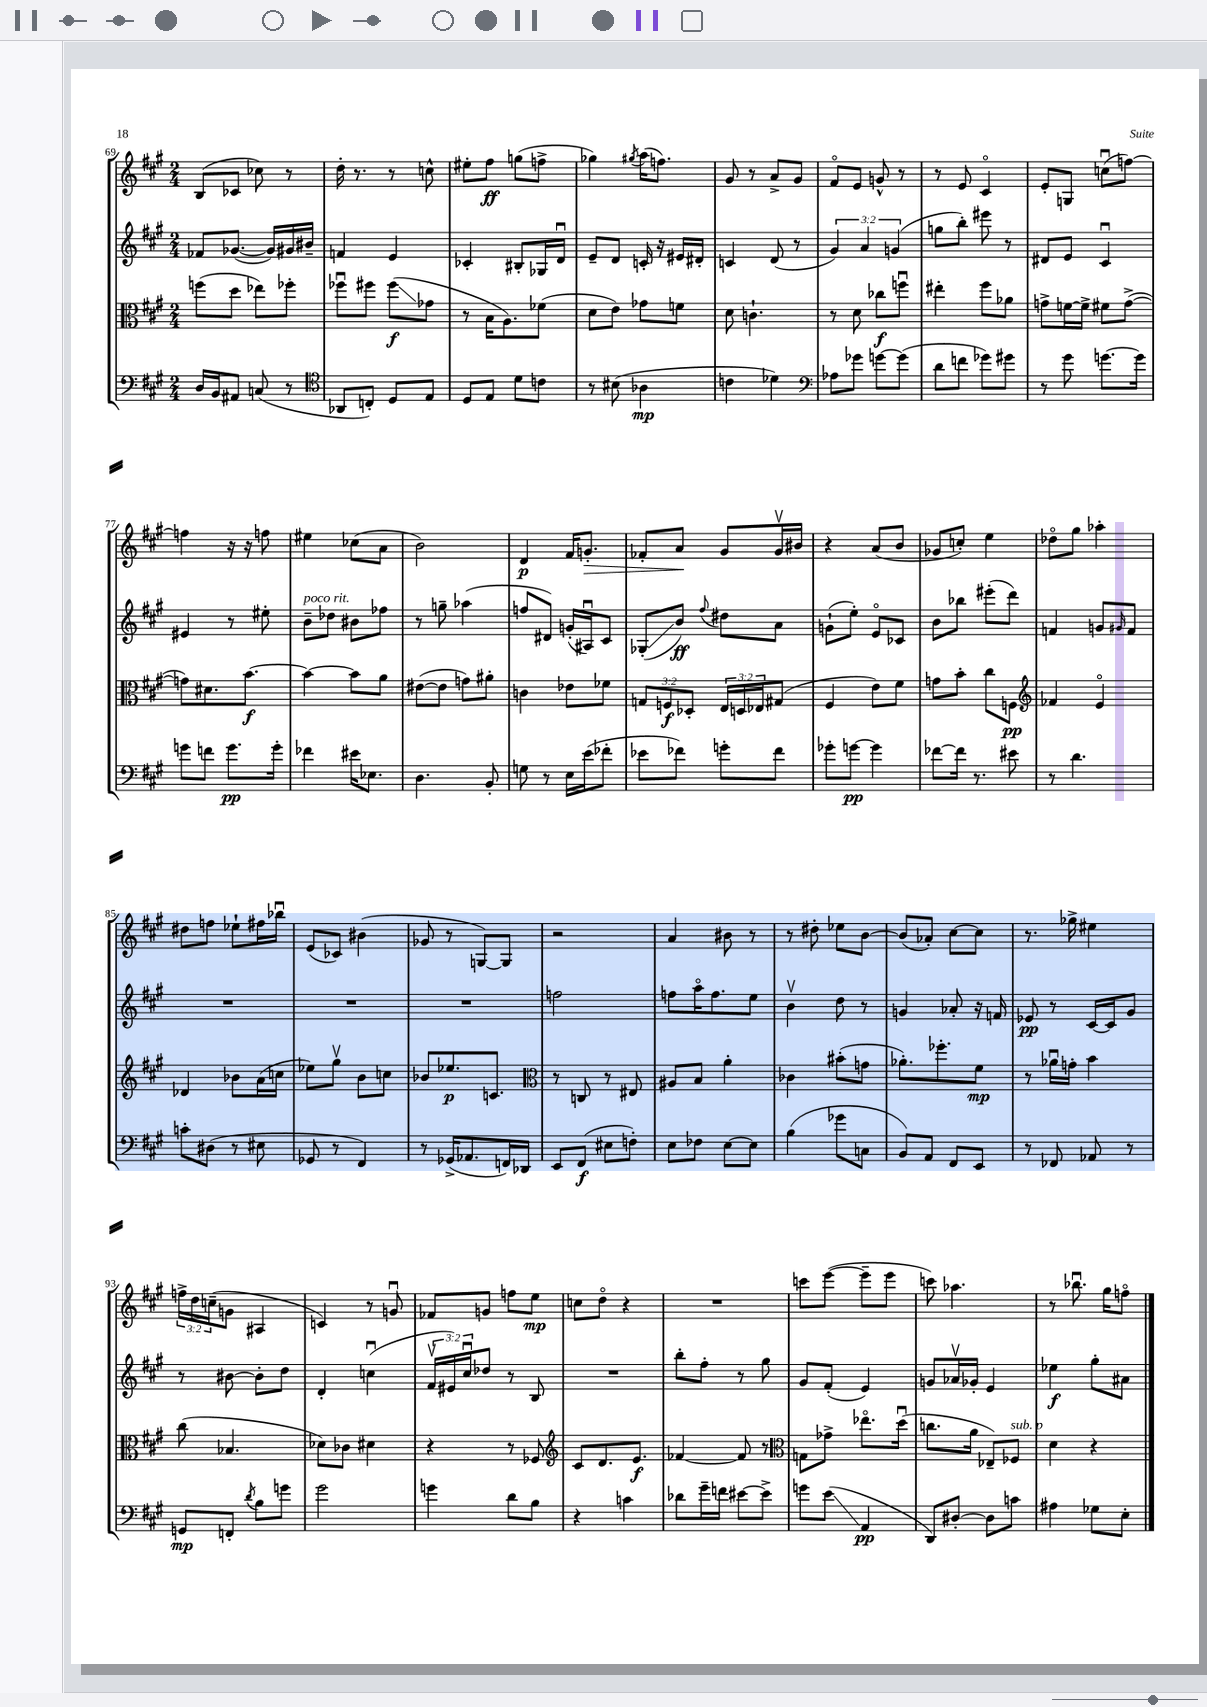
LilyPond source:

<<
\new StaffGroup <<
\new Staff = "s0" {
    \clef treble \key a \major \numericTimeSignature \time 2/4 \override Staff.TupletNumber.text = #tuplet-number::calc-fraction-text
    b8( ces'8 ces''8) r8 |
    d''16-. r8. r8 c''8-^ |
    eis''8-. fis''8\ff g''8( f''8-> |
    ges''4) \acciaccatura { gis''8 } a''16( f''8.) |
    gis'8 r8 a'8-> gis'8 |
    fis'8\flageolet e'8 g'8-^ r8 |
    r8 e'8 cis'4\flageolet |
    e'8-. g8 c''8\downbow( f''8~) |
    f''4 r16 r16 f''8 |
    eis''4 ces''8( a'8 |
    b'2) |
    d'4\p fis'16 g'8.-.\> |
    fes'8-. a'8\! gis'8 gis'16\upbow bis'16 |
    r4 a'8( b'8 |
    ges'8 c''8-.) e''4 |
    des''8\flageolet gis''8 aes''4-. |
    dis''8 f''8 ees''8-! fis''16 bes''16\downbow |
    e'8( ces'8) bis'4( |
    ges'8 r8 g8~) g8 |
    r2 |
    a'4 bis'8 r8 |
    r8 dis''8-. ees''8 b'8~ |
    b'8( aes'8-.) cis''8~ cis''8 |
    r8. ges''16-> eis''4 |
    \tuplet 3/2 { f''16-> d''16 c''16--( } g'8 ais4 |
    c'4) r8 g'8\downbow |
    fes'8 g'8 f''8 e''8\mp |
    c''8 d''8\flageolet r4 |
    R2 |
    c'''8 e'''8~( e'''8-- e'''8 |
    c'''8) aes''4. |
    r8 bes''8.\downbow gis''16 f''8\flageolet \bar "|." |
}
\new Staff = "s1" {
    \clef treble \key a \major \numericTimeSignature \time 2/4 \override Staff.TupletNumber.text = #tuplet-number::calc-fraction-text
    fes'8 ges'8.~( ges'16) gis'16 bis'16-- |
    f'4 e'4 |
    ces'4-. bis8-. ges16 d'16\downbow |
    e'8-- d'8 c'16-. r16 eis'16 dis'16-. |
    c'4 d'8( r8 |
    \tuplet 3/2 { gis'4) a'4 g'4( } |
    g''8 b''8-.) eis'''8 r8 |
    dis'8 e'8 cis'4\downbow |
    eis'4 r8 eis''8-. |
    b'8--^\markup { \italic "poco rit." } des''8 bis'8 fes''8 |
    r8 g''8-- aes''4( |
    f''8 dis'8) g'16-.( ais16\downbow) cis'8 |
    ges8-.\glissando( b'8\ff) \appoggiatura { fis''8 } dis''8 a'8 |
    g'8-!( e''8-.) e'8\flageolet ces'8 |
    b'8 bes''8 eis'''8-.( d'''8) |
    f'4 g'8 \grace { gis'16 } f'8 |
    R2 |
    R2 |
    R2 |
    f''2 |
    f''8 a''16\flageolet f''8. e''8 |
    b'4\upbow d''8 r8 |
    g'4 aes'8-. r16 f'16 |
    ees'8\pp r8 cis'16~ cis'16 gis'8 |
    r8 bis'8~ bis'8-. d''8 |
    d'4-. c''4\downbow( |
    \tuplet 3/2 { fis'16\upbow eis'16) cis''16\downbow } des''8 r8 b8 |
    R2 |
    b''8-. fis''8-. r8 gis''8 |
    gis'8 fis'8-.( e'4) |
    g'8 aes'16\upbow ges'16-. e'4 |
    ees''4\f gis''8-. ais'8 \bar "|." |
}
\new Staff = "s2" {
    \clef alto \key a \major \numericTimeSignature \time 2/4 \override Staff.TupletNumber.text = #tuplet-number::calc-fraction-text
    f''8( d''8 ees''8) fes''8-. |
    fes''8\downbow fis''8 fis''8\glissando\f( ges'8 |
    r8 b16 a8.) fes'8( |
    d'8 e'8) ges'8 f'8 |
    d'8 c'4.-! |
    r8 d'8 ces''8\f f''8\downbow |
    eis''4-. fis''8 aes'8 |
    g'8-> f'16~ f'16-> fis'8 g'8~->( |
    g'8) dis'8. b'8.~\f |
    b'4~ b'8 a'8 |
    eis'8~( eis'8 g'8) ais'8-. |
    c'4 ees'8 fes'8 |
    \tuplet 3/2 { g8 f8\f des8-. } \tuplet 3/2 { e16 d16 ees16 } gis8( |
    fis4 e'8) fis'8 |
    g'8 b'8-. cis''8 f8\pp |
    \clef treble fes'4 e'4\flageolet |
    des'4 bes'8 a'16( c''16 |
    ees''8) gis''8\upbow b'8 c''8 |
    bes'8 ees''8.\p c'8. |
    \clef alto r8 c8 r8 eis8 |
    ais8 b8 a'4-. |
    ces'4 bis'8-.( g'8 |
    aes'8.-.) fes''8.-. fis'8\mp |
    r8 aes'16\downbow g'16-. b'4 |
    cis''8( bes4. |
    des'8) ces'8 dis'4 |
    r4 r8 fes8 |
    \clef treble cis'8 d'8. e'8.\f |
    fes'4~ fes'8 r8 |
    \clef alto g8 ges'8-> ees''8.\flageolet d''16\downbow( |
    c''8. a'16 ees8--) fes8^\markup { \italic "sub. p" } |
    d'4 r4 \bar "|." |
}
\new Staff = "s3" {
    \clef bass \key a \major \numericTimeSignature \time 2/4
    d16 b,16 ais,8 c8( r8 |
    \clef tenor aes,8 c8-.) d8 e8 |
    d8 e8 d'8 c'8 |
    r8 bis8( aes4\mp |
    c'4 des'4) |
    \clef bass aes8 ges'8 g'8~ g'8( |
    d'8 f'8 ges'8) gis'8 |
    r8 gis'8 g'8.~ g'16 |
    g'8 f'8 g'8.\pp g'16-. |
    fes'4 eis'16 ees8. |
    d4. b,8-. |
    g8 r8 e16 e'16( fes'8-. |
    ees'8 fes'8) g'8-. fes'8 |
    ges'8-. g'8~\pp g'4 |
    fes'8~ fes'16 r8. eis'8 |
    r8 d'4. |
    c'8-. dis8( r8 eis8 |
    ges,8 r8 fis,4) |
    r8 ges,16->( aes,8. f,16) des,16 |
    e,8 fis,8\f( eis8 f8-.) |
    e8 fes8 e8~ e8 |
    b4( ges'8 c8 |
    b,8) a,8 fis,8 e,8 |
    r8 fes,8 aes,8 r8 |
    g,8\mp f,8-. \acciaccatura { d'8 } b8 g'8 |
    gis'2 |
    g'4 d'8 b8 |
    r4 c'4 |
    des'8 gis'16-- f'16 eis'8~ eis'8-> |
    g'8 e'8\glissando( a,4\pp |
    d,8) dis8~-. dis8 c'8 |
    ais4 ges8 e8-. \bar "|." |
}
>>
>>
\layout { \context { \Score currentBarNumber = #69 } }
